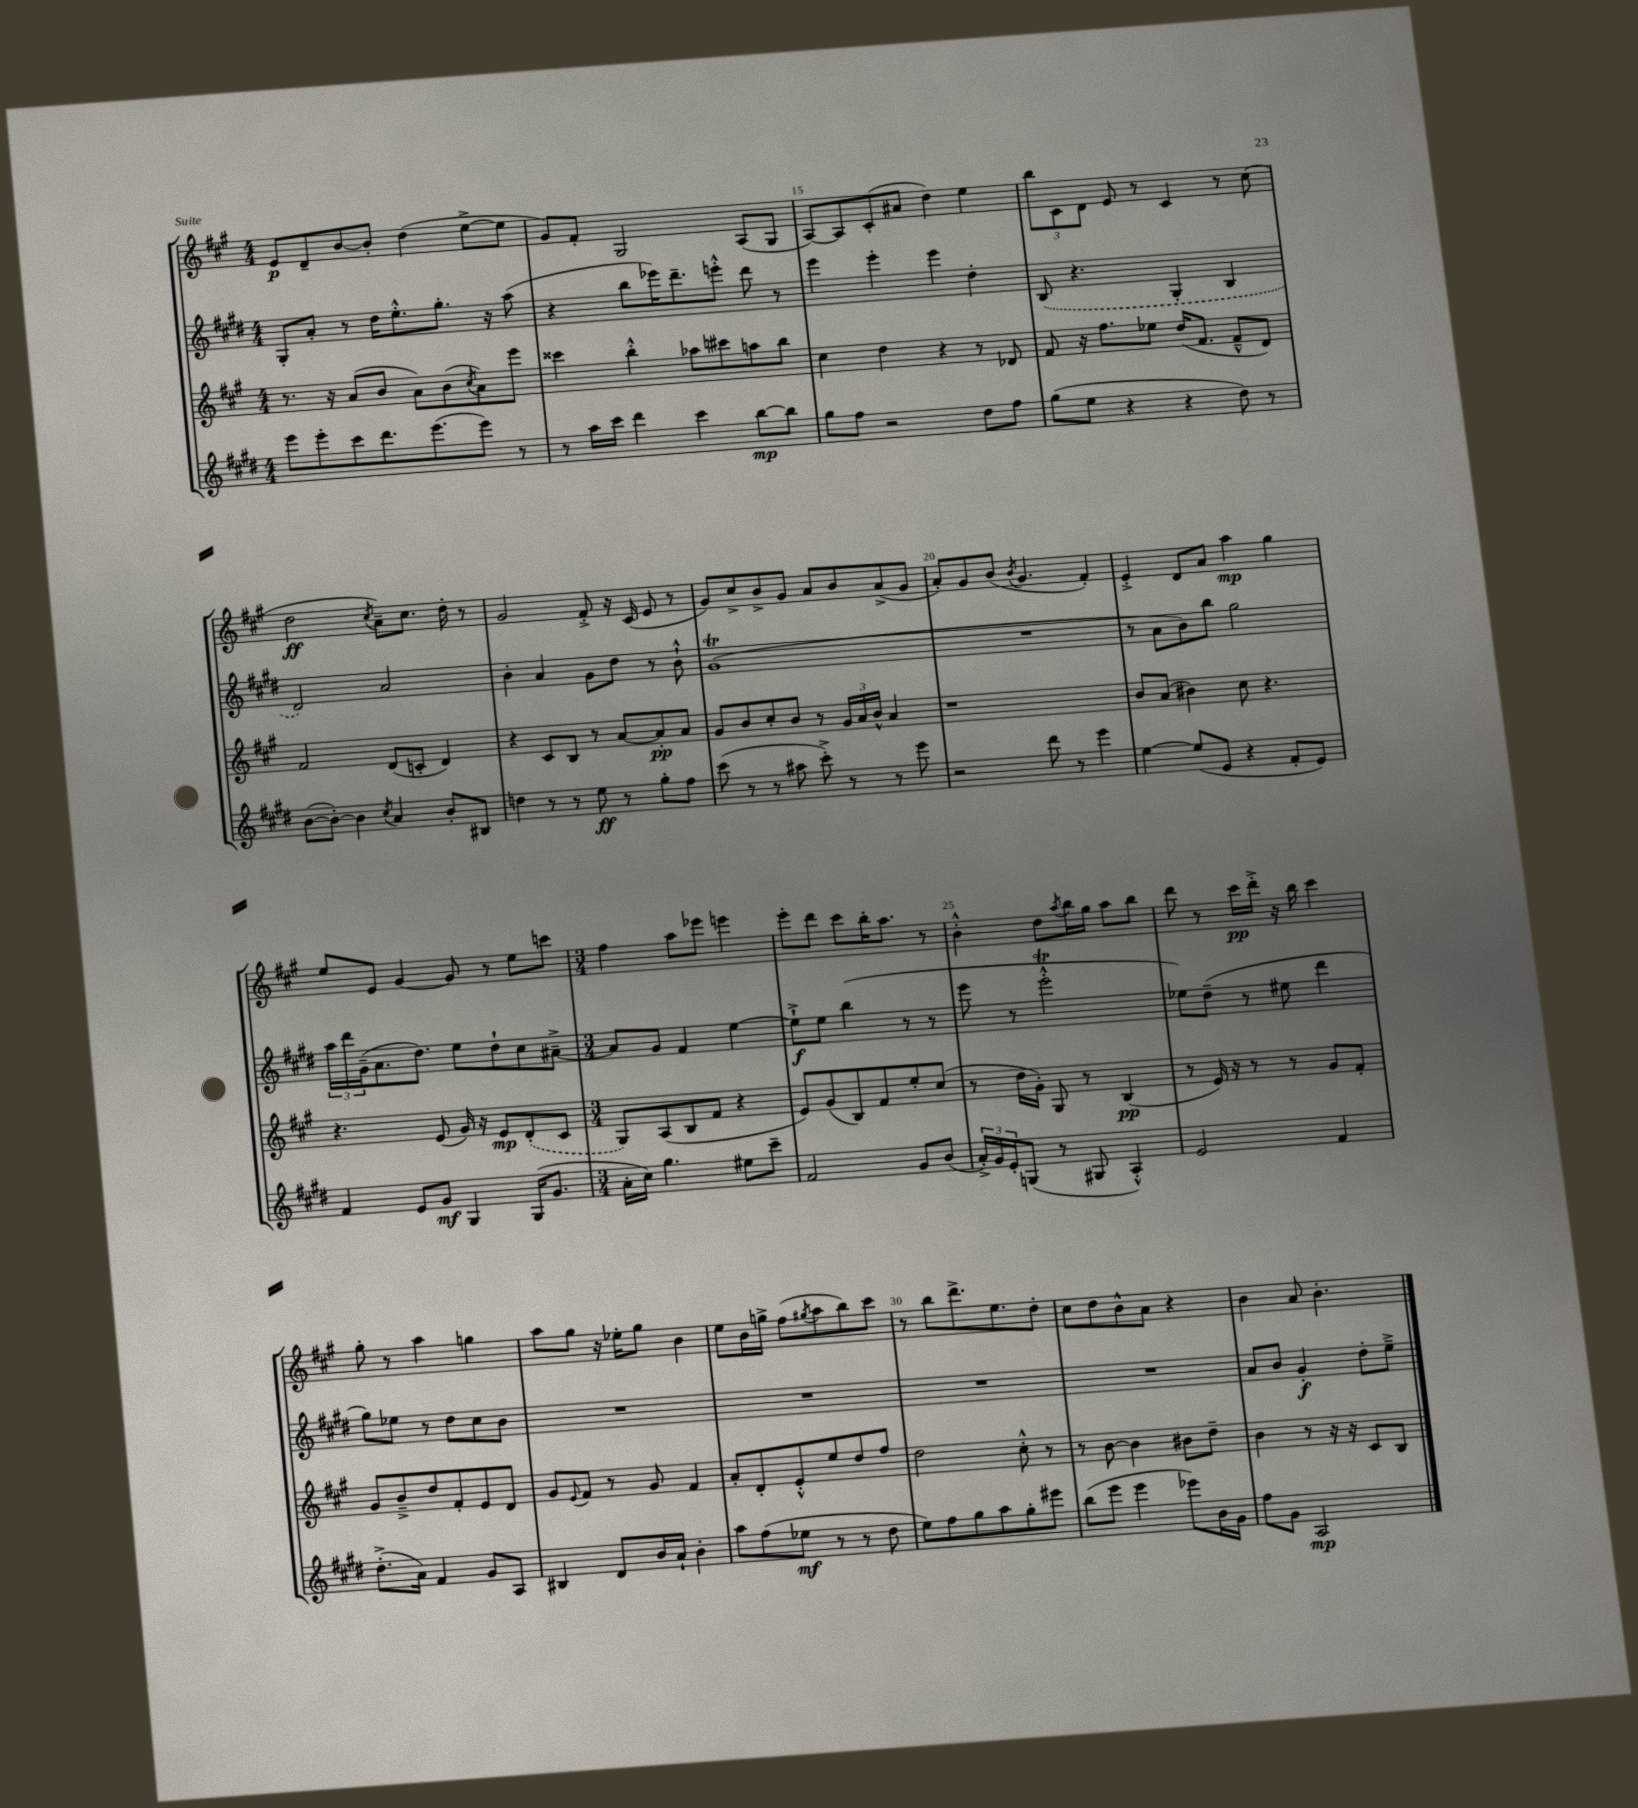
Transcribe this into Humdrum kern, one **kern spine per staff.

**kern	**kern	**kern	**kern
*staff4	*staff3	*staff2	*staff1
*clefG2	*clefG2	*clefG2	*clefG2
*k[f#c#g#d#]	*k[f#c#g#]	*k[f#c#g#d#]	*k[f#c#g#]
*M4/4	*M4/4	*M4/4	*M4/4
8eee	8.r	8G#'	8e
8eee'	.	8a'	8d~
.	16r	.	.
8ccc#	(8a	8r	[8b
8.ddd#	8b	16dd#	8b']
.	.	8.ee'^^	.
.	8a)	.	(4dd
(8.eee	.	.	.
.	(8b	8.gg#'	.
.	8qcc#	.	.
8eee)	8a)	.	[8ee^
.	.	16r	.
8r	8eee	(8aa	8ee]
=	=	=	=
8r	4ccc##	4r	8g#)
16aa	.	.	8f#'
16ccc#	.	.	.
4ddd#	4bb'^^	8bb	2G#
.	.	16eee-)	.
.	.	8.ddd#~	.
4ccc#	8aa-	.	.
.	8ccc#	8eee'^^	.
[8bb	8aa	8ddd#	(8A
8bb]	8bb	8r	8G#
=	=	=	=
8gg#	4cc#	4eee	[8A)
8ff#	.	.	8A]
2r	4dd	4eee'	(8c#'
.	.	.	8a#
.	4r	4eee	4dd)
8dd#	8r	4dd#'	4ee
8ff#	8d-	.	.
=	=	=	=
(8gg#	8f#	(8B	12bb
.	.	.	12c#
8ee	16r	4.r	.
.	.	.	12d
.	8.ff#	.	.
4r	.	.	8e
.	8ee-	.	8r
4r	(16dd	4G#'	4c#
.	8.f#	.	.
8dd#)	8f#~^^	4B	8r
8r	8d)	.	(8cc#
=	=	=	=
([8b	2f#	2d#)	2dd
8b'_)	.	.	.
4b]	.	.	.
8qcc#	.	.	8qcc#
4a	(8d	2a	8a~)
.	8c'	.	8.cc#
8b'	4d)	.	.
.	.	.	16dd'
8B#	.	.	8r
=	=	=	=
4dd	4r	4b'	2g#
8r	8c#	4a	.
8r	8B	.	.
8ee	8r	8g#	8f#'^
8r	[8a	8dd#	16r
.	.	.	(16c#
8gg#'	8a']	8r	8e
8ff#	8a	8b`^^	8r
=	=	=	=
(8ccc#	8g#	(1g#	8g#)
8r	8b	.	8cc#^
8r	8cc#'	.	8b^
8aa#	8b	.	8g#
8ccc#'^)	8r	.	8a
8r	24g#	.	8b
.	24a	.	.
.	24b^^	.	.
8r	4a	.	(8a^
8eee	.	.	8g#
=	=	=	=
2r	1r	1r	8a')
.	.	.	8g#
.	.	.	(8b
.	.	.	8qb
.	.	.	4.g#
8ddd#	.	.	.
8r	.	.	.
4eee	.	.	4f#')
=	=	=	=
[4ee	8b	8r	4e'^
.	(8a	8a	.
(8ee]	4b#)	8b)	8d
8e	.	8bb	8a
4r	8cc#	2gg#	4aa
.	4.r	.	.
8f#'	.	.	4gg#
8e)	.	.	.
=	=	=	=
4f#	4.r	24aa	8ee
.	.	24ddd#	.
.	.	(24g#~	.
.	.	8.a	8e
8e	.	.	[4g#
.	.	8.dd#)	.
8g#	(8e	.	.
4G#	16g#)	8ee	8g#]
.	16r	.	.
.	8e	8dd#`	8r
(16G#	(8d'	8cc#	8ee
8.g#	.	.	.
.	8c#	[8a#~^	8ccc
=	=	=	=
*M3/4	*M3/4	*M3/4	*M3/4
16a'	8G#)	8a#]	4ff#
16cc#)	.	.	.
4.gg#	(8A	8g#	.
.	8B	4f#	8aa
.	8f#	.	8eee-
8ee#	4r	[4ee	4eee
8ccc#~	.	.	.
=	=	=	=
2f#	8e)	8ee`^]	8eee'
.	(8g#	8ee	8ddd
.	8B)	(4bb	8ccc#
.	8f#	.	16bb'
.	.	.	8.aa
8g#	8ee'	8r	.
(8b	(8cc#	8r	8r
=	=	=	=
24a'^)	8r	8eee	4b'^^
24g#	.	.	.
24e'	.	.	.
(8G	16dd	8r	.
.	16g#')	.	.
8r	8G#	2eee'^^	8dd
.	.	.	8qaa
8G#	8r	.	16bb
.	.	.	16gg#
4A'^^)	(4B	.	8aa
.	.	.	8bb
=	=	=	=
2e	8r	8ee-)	8ddd
.	16e)	(8dd#~	8r
.	16r	.	.
.	8r	8r	16ccc#
.	.	.	16ddd'^
.	8r	8ee#	16r
.	.	.	16bb
4f#	8g#	4ddd#	4ccc#
.	8f#'	.	.
=	=	=	=
(8.dd#'^	8g#	8gg#)	8gg#'
.	8b~^	8ee-	8r
16a)	.	.	.
4f#	8dd	8r	4aa
.	8f#'	8dd#	.
8g#	8e	8cc#	4gg
8A	8d	8b	.
=	=	=	=
4B#	8g#	2.r	8aa
.	8qqe	.	.
.	8f#	.	8gg#
8d#	8r	.	16r
.	.	.	16ee-'
16b	8g#	.	8gg#
16a`	.	.	.
4b'	4f#	.	4b
=	=	=	=
8aa	8a'	2.r	8ee
(8ff#	8d'	.	16b
.	.	.	16gg^
8ee-	8e'^^	.	(8ff#
.	.	.	8qgg#
8r	8ee	.	8aa
8r	8dd	.	8bb)
8dd#	8ff#	.	8ccc#
=	=	=	=
8ee)	2dd	2.r	8r
8ff#	.	.	8bb
8gg#	.	.	8.ddd^
8aa	.	.	.
.	.	.	8.ee
8gg#'	8cc#'^^	.	.
8eee#	8r	.	8dd'
=	=	=	=
(8bb	8r	2.r	8cc#
8eee	[8b	.	8dd
4eee	4b]	.	8b^^
.	.	.	8a
8eee-)	8b#	.	4r
16b	8dd~	.	.
16g#	.	.	.
=	=	=	=
8ff#	4b	8a	4b
8g#	.	8b	.
2A	8r	4g#'	8a
.	16r	.	4.b'
.	16r	.	.
.	8c#	8dd#'	.
.	8B	8ee~^	.
==	==	==	==
*-	*-	*-	*-
